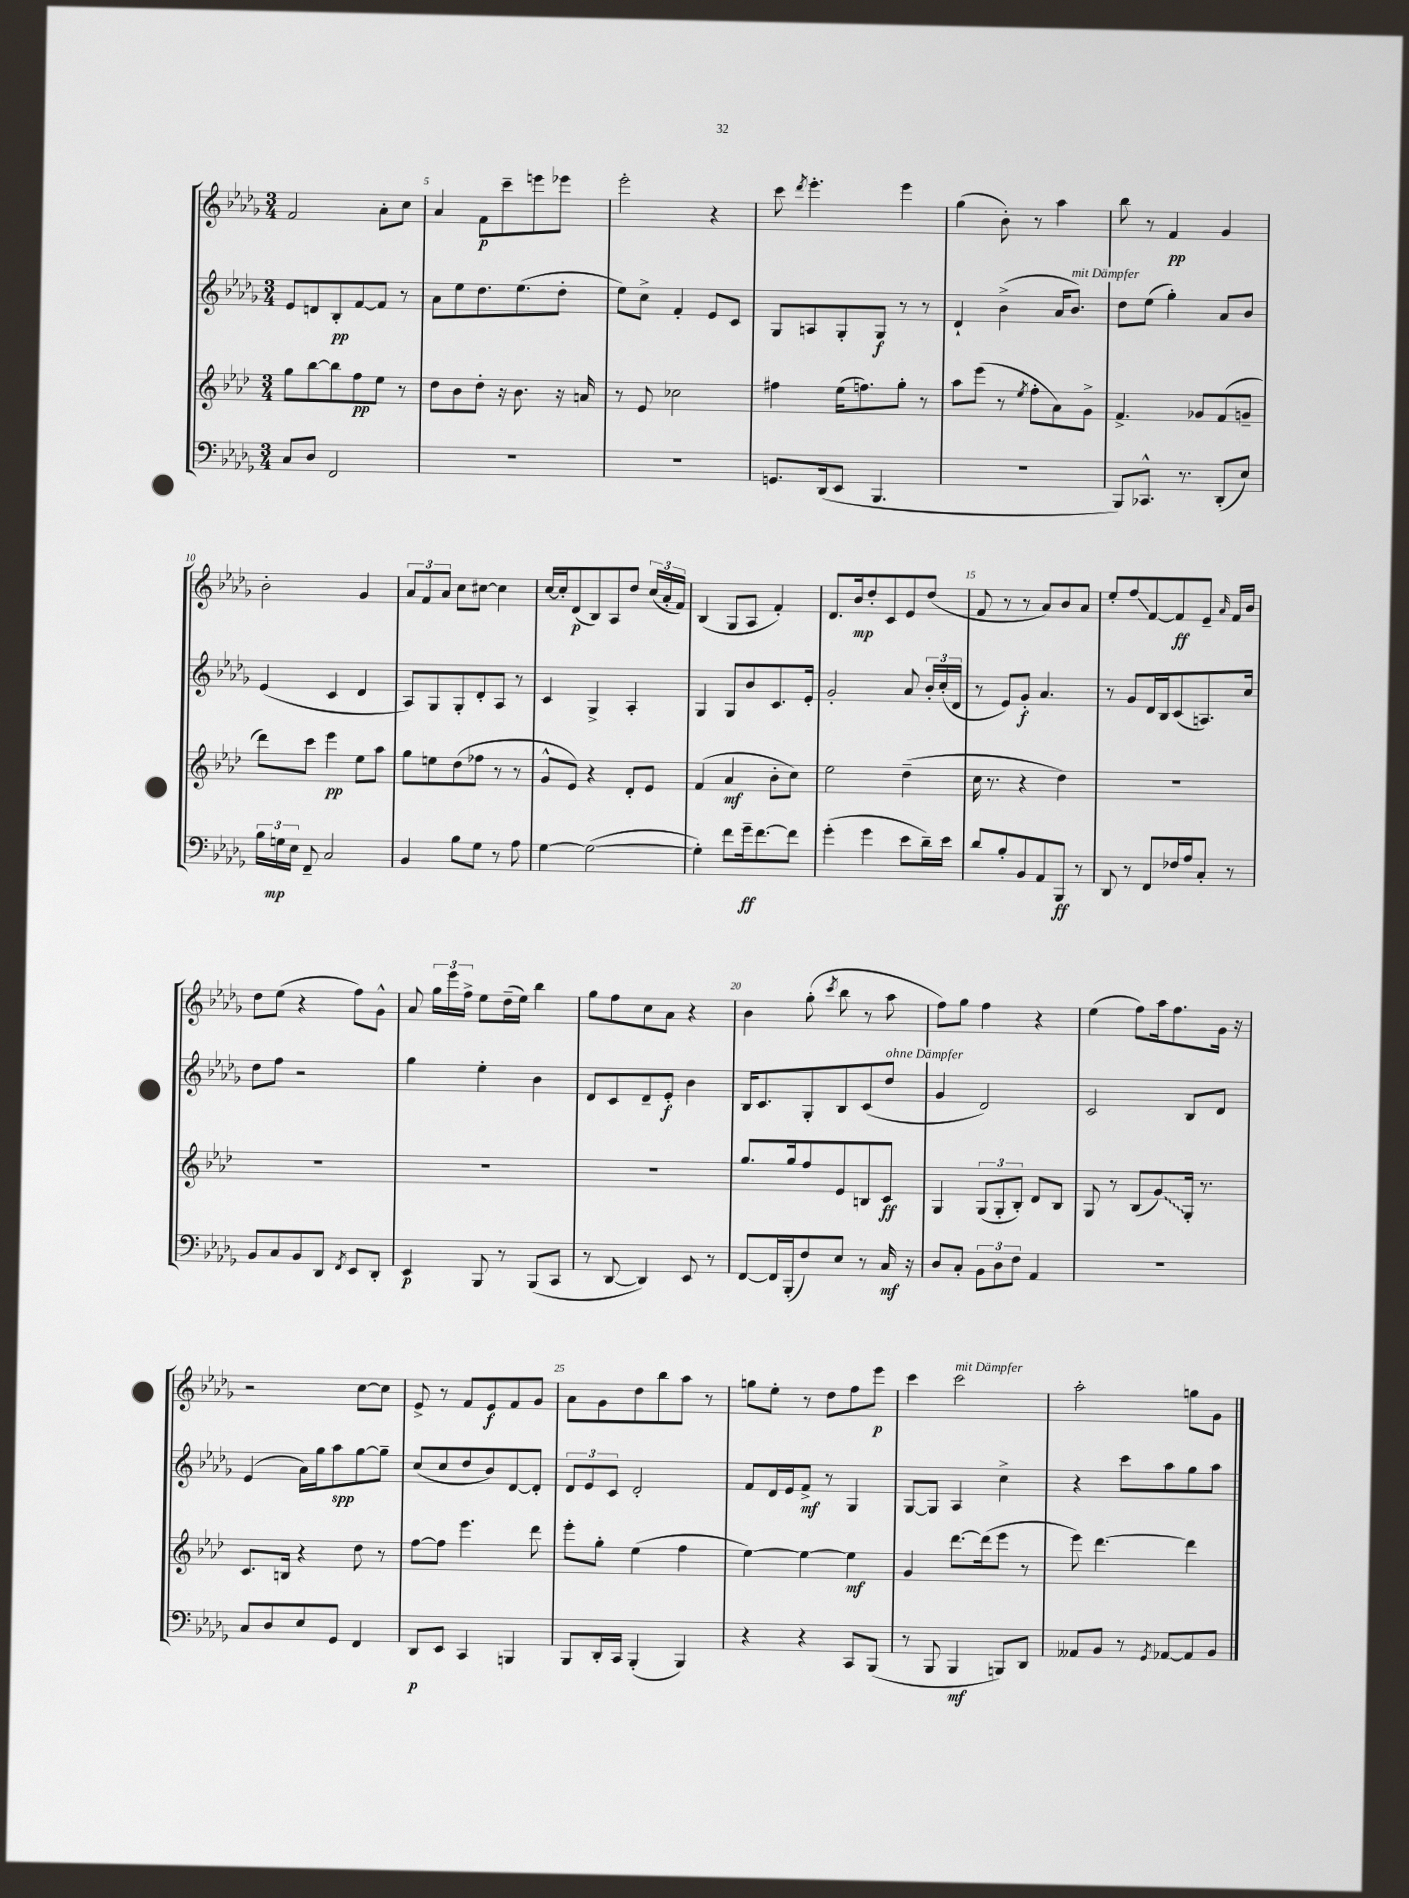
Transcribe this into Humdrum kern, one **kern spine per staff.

**kern	**kern	**kern	**kern
*staff4	*staff3	*staff2	*staff1
*clefF4	*clefG2	*clefG2	*clefG2
*k[b-e-a-d-g-]	*k[b-e-a-d-]	*k[b-e-a-d-g-]	*k[b-e-a-d-g-]
*M3/4	*M3/4	*M3/4	*M3/4
8C	8gg	8e-	2f
8D-	[8bb-	8d	.
2FF	8bb-]	8B-'	.
.	8ff	[8f	.
.	8ee-	8f]	8a-'
.	8r	8r	8cc
=	=	=	=
2.r	8dd-	8a-	4a-
.	8b-	8ee-	.
.	8dd-'	8.dd-	8f
.	16r	.	8ccc~
.	8.b-	(8.ee-	.
.	.	.	8eee
.	16r	8dd-'	8eee-
.	16a	.	.
=	=	=	=
2.r	8r	8ee-)	2eee-'
.	8e-	8cc^	.
.	2cc-	4f'	.
.	.	8e-	4r
.	.	8c	.
=	=	=	=
8.GG	4ff#	8G-	8ccc
.	.	.	8qddd-
.	.	8A	4.eee-'
(16DD-	.	.	.
8EE-	(16ee-	8G-'	.
.	8.ff)	.	.
4.BBB-	.	8G-	.
.	8gg'	8r	4eee-
.	8r	8r	.
=	=	=	=
2.r	8aa-	4d-`	(4gg-
.	(8eee-	.	.
.	8r	(4b-^	8b-')
.	8qee-	.	.
.	8ff'	.	8r
.	8a-)	16a-	4aa-
.	.	8.b-)	.
.	8g^	.	.
=	=	=	=
8BBB-)	4.f^	8dd-	8bb-
8.CC-^^	.	(8ee-	8r
.	.	4gg-')	4f
8.r	.	.	.
.	8g-	.	.
(8DD-'	(8f	8a-	4g-
8E-)	8g~	8b-	.
=	=	=	=
24B-	8ddd-)	(4e-	2b-'
24G	.	.	.
24E-	.	.	.
8FF~	8ccc	.	.
2C	4eee-	4c	.
.	8ee-	4d-	4g-
.	8aa-	.	.
=	=	=	=
4BB-	8gg	8A-)	12a-
.	.	.	12f
.	8ee	8G-	.
.	.	.	12a-
8B-	(8dd-	8G-'	8cc
8G-	8ff-	8d-'	[8cc#
8r	8r	8A-	4cc#]
8A-	8r	8r	.
=	=	=	=
[4G-	8g^^	4c	[16cc
.	.	.	16cc']
.	8e-)	.	(8d-
(2G-_	4r	4G-^	8B-)
.	.	.	8A-
.	8d-'	4A-'	8dd-
.	8e-	.	(24cc
.	.	.	24a-'
.	.	.	24f)
=	=	=	=
4G-'])	(4f	4G-	(4B-
8f	4a-	8G-	8G-
16g-~	.	8b-	8A-
[8.f	.	.	.
.	8b-'	8.c	4f')
8f]	8cc)	.	.
.	.	16e-'	.
=	=	=	=
(4g-'	2ee-	2g-'	8.d-
.	.	.	16b-
4g-	.	.	8dd-'
.	.	.	8c
8e-	(4dd-~	8a-	8e-
16d-~)	.	24b-'	(8dd-
.	.	(24cc'	.
16e-	.	.	.
.	.	24d-	.
=	=	=	=
8d-	16cc	8r	8f
.	8.r	.	.
8B-'	.	8e-)	8r
8BB-	4r	8g-'	8r
8AA-	.	4.a-	8a-)
8BBB-	4dd-)	.	8b-
8r	.	.	8a-
=	=	=	=
8DD-	2.r	8r	8ee-'
8r	.	8g-	8ff
8FF	.	16d-	[8f
.	.	16B-	.
16F-	.	(8c	8f]
16A-	.	.	.
8C'	.	8.A)	8e-~
.	.	.	16qqa-
8r	.	.	16f
.	.	16cc	16b-
=	=	=	=
8BB-	2.r	8dd-	8dd-
8C	.	8ff	(8ee-
8BB-	.	2r	4r
8DD-	.	.	.
8qFF	.	.	.
8EE-	.	.	8ff)
8DD-'	.	.	8g-^^
=	=	=	=
4EE-	2.r	4gg-	8a-
.	.	.	24gg-
.	.	.	24eee-
.	.	.	24ff^
8BBB-	.	4ee-'	8ee-
8r	.	.	(16dd-~
.	.	.	16ee-)
(8BBB-	.	4b-	4bb-
8CC	.	.	.
=	=	=	=
8r	2.r	8d-	8gg-
[8DD-	.	8c	8ff
4DD-])	.	8d-~	8cc
.	.	8e-'	8a-
8EE-	.	4b-	4r
8r	.	.	.
=	=	=	=
[8FF	8.gg	16B-	4b-
.	.	8.c	.
16FF]	.	.	.
(16BBB-'	16gg	.	.
8F)	8ff	8G-'	(8gg-'
.	.	.	8qccc
8E-	8e-	8B-	8bb-
8r	8B	(8c	8r
16C	8c	8dd-	8aa-
16r	.	.	.
=	=	=	=
8D-	4G	4g-	8ff)
8C'	.	.	8gg-
12BB-	(12G	2d-)	4ff
12D-	12G'	.	.
12F	12B-')	.	.
4AA-	8d-	.	4r
.	8B-	.	.
=	=	=	=
2.r	8G	2c	(4ee-
.	8r	.	.
.	(8B-	.	8ff)
.	8g)	.	16aa-
.	.	.	8.ff
.	16G'	8B-	.
.	8.r	.	.
.	.	8d-	16g-
.	.	.	16r
=	=	=	=
8C	8.c	(4e-	2r
8D-	.	.	.
.	16B	.	.
8E-	4r	16a-)	.
.	.	16gg-	.
8GG-	.	8aa-	.
4FF	8dd-	[8gg-	[8cc
.	8r	8gg-~]	8cc]
=	=	=	=
8DD-	[8ff	(8cc	8e-^
8EE-	8ff]	8cc	8r
4CC	4.eee-	8dd-	8f
.	.	8b-)	8e-
4BBB	.	[8d-	8f
.	8ddd-	8d-']	8g-
=	=	=	=
8BBB-	8eee-'	12d-	8a-
.	.	12e-	.
16DD-'	8gg'	.	8g-
.	.	12c	.
16CC	.	.	.
(4BBB-'	(4ee-	2d-'	8dd-
.	.	.	8bb-
4BBB-)	4ff	.	8aa-
.	.	.	8r
=	=	=	=
4r	[4ee-)	8f	8gg
.	.	16d-	8ee-'
.	.	16e-	.
4r	4ee-_	8f^	8r
.	.	8r	8dd-
8CC	4ee-]	4G-	8ff
(8BBB-	.	.	8eee-
=	=	=	=
8r	4g	[8G-	4ccc
8BBB-	.	8G-]	.
4BBB-	[8.ddd-	4A-	2ccc
.	(16ddd-]	.	.
8BBB)	8eee-	4cc^	.
8DD-	8r	.	.
=	=	=	=
8AA--	8eee-)	4r	2aa-'
8BB-	[4.ddd-	.	.
8r	.	8ccc	.
8qGG-	.	.	.
[8AA-	.	8aa-	.
8AA-]	4ddd-]	8gg-	8gg
8BB-	.	8aa-	8g-
==	==	==	==
*-	*-	*-	*-
